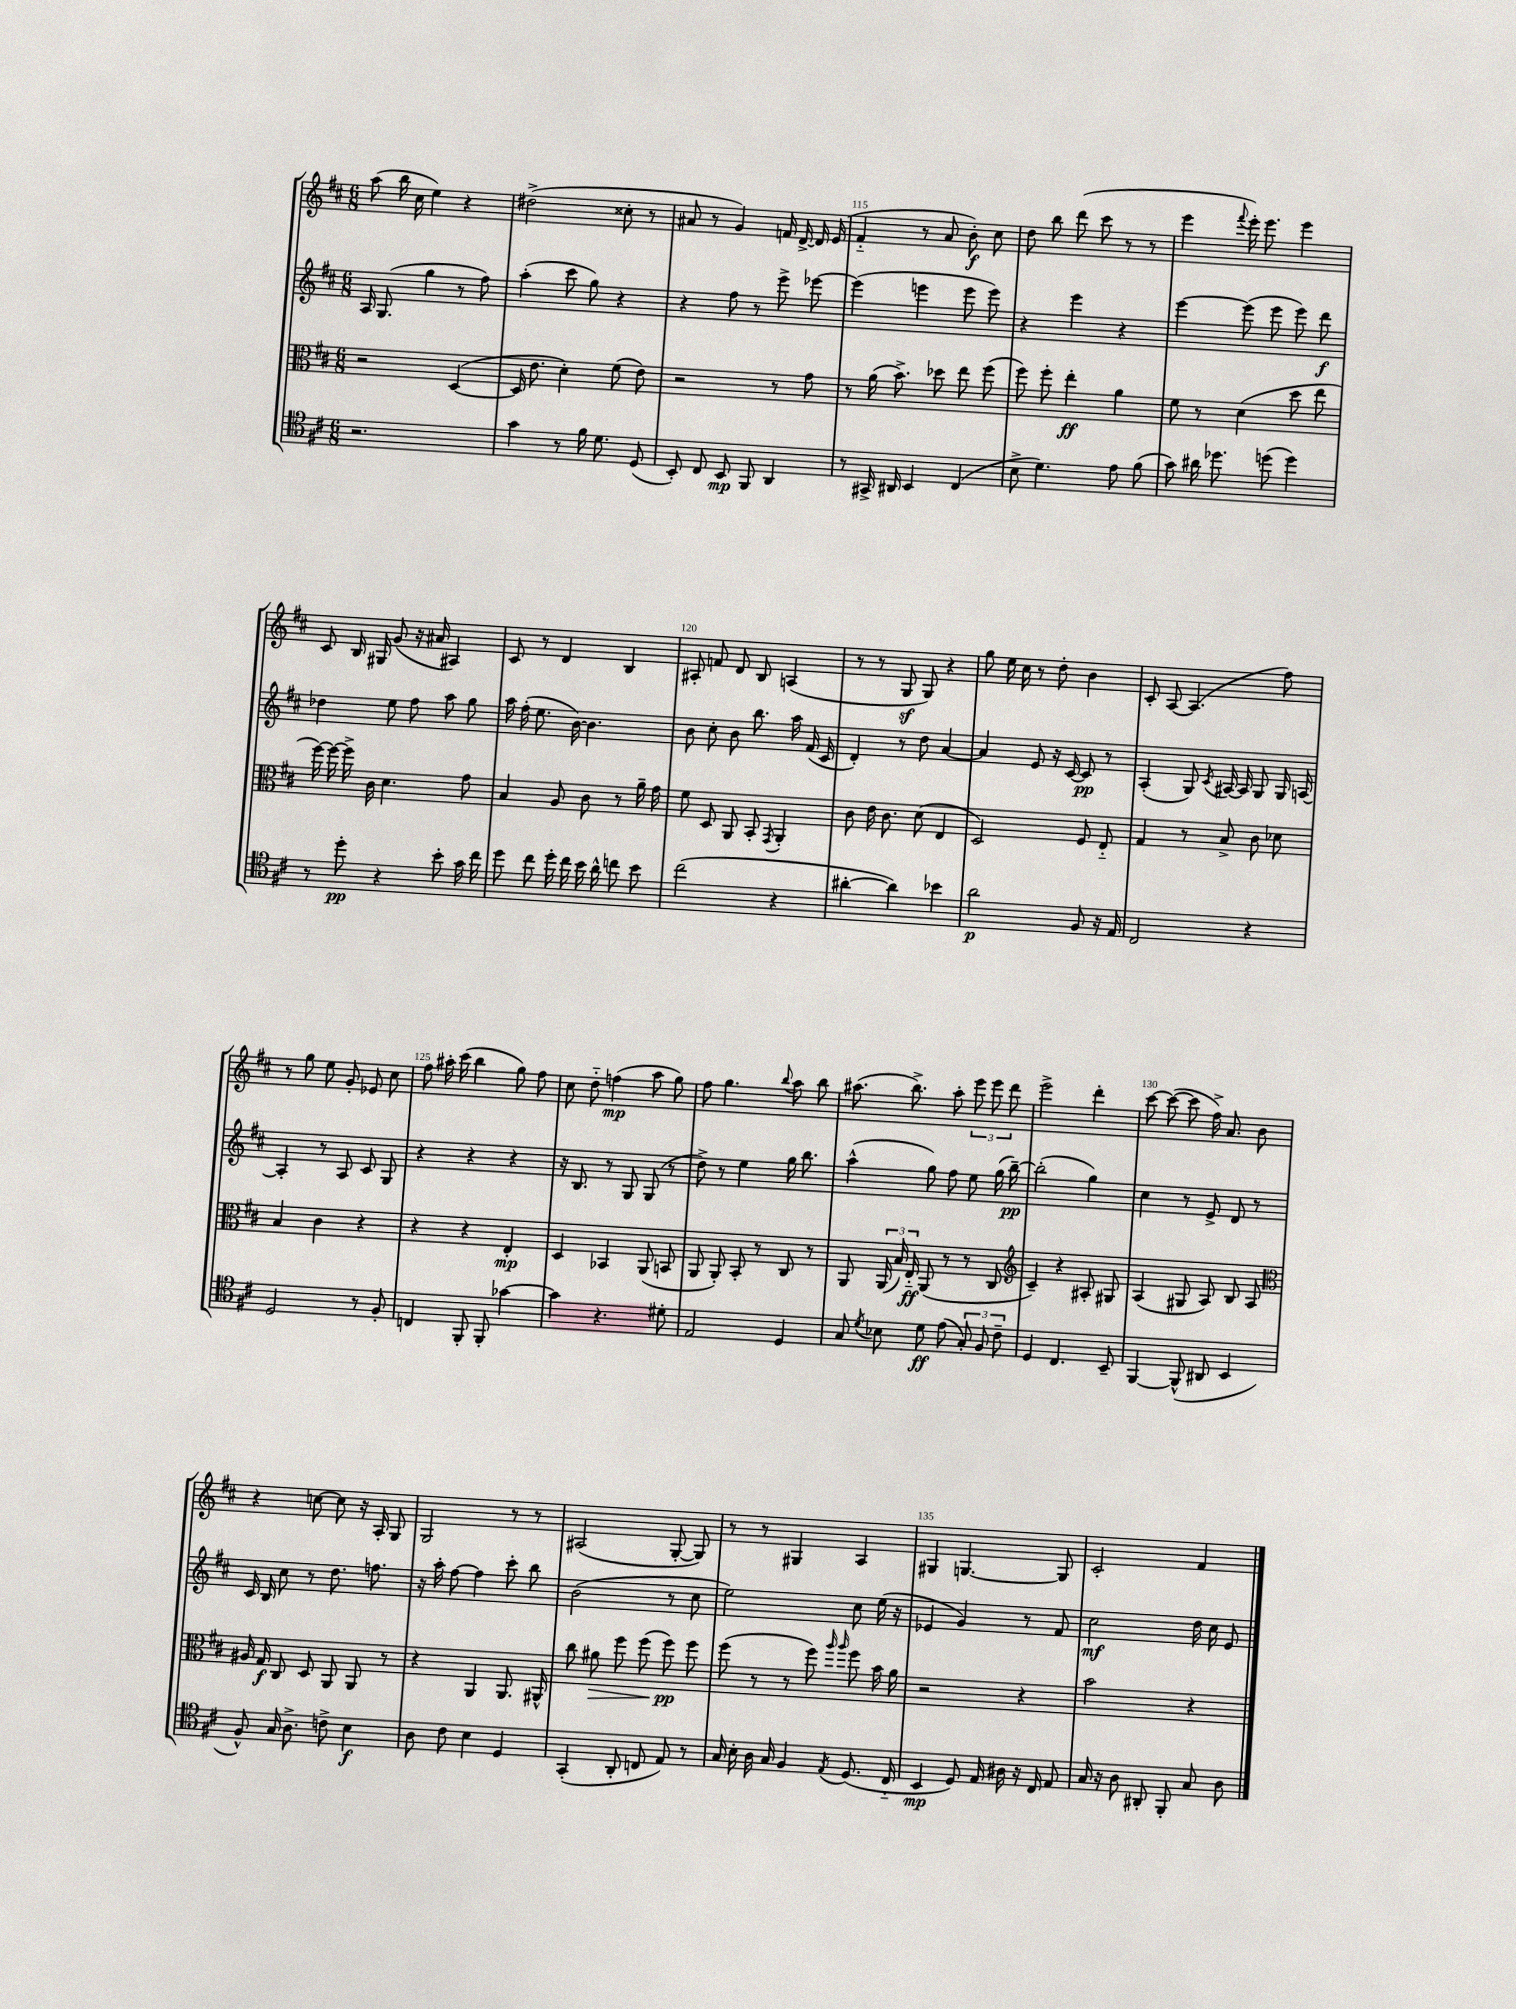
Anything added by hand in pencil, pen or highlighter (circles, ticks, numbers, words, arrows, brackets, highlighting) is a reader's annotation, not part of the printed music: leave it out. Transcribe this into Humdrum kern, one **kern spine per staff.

**kern	**kern	**kern	**kern
*staff4	*staff3	*staff2	*staff1
*clefC4	*clefC3	*clefG2	*clefG2
*k[f#c#]	*k[f#c#]	*k[f#c#]	*k[f#c#]
*M6/8	*M6/8	*M6/8	*M6/8
2.r	2r	16A	(8aa
.	.	(8.G	.
.	.	.	16bb
.	.	.	16cc#
.	.	4gg	4ee)
.	([4D	8r	4r
.	.	8ff#)	.
=	=	=	=
4g	16D]	(4aa'	(2dd#^
.	8.e	.	.
8r	4d')	8ccc#	.
16f#	.	8gg)	.
8.d	.	.	.
.	(8f#	4r	8cc##'
(8D	8e)	.	8r
=	=	=	=
8BB')	2r	4r	8a#
8C#	.	.	8r
8BB	.	8ff#	4g)
8FF#	.	8r	.
4AA	8r	8eee^	16f
.	.	.	[16d^
.	8g	[8eee-	16d]
.	.	.	(16e
=	=	=	=
8r	8r	(4eee-]	4f#'~
16GG#^	(16a	.	.
16AA#	8.b^)	.	.
4BB	.	4eee	8r
.	8dd-	.	8a
(4C#	8ee	8eee	8b')
.	(8ff#	8eee)	8cc#
=	=	=	=
8B^	8ff#)	4r	8dd
4.d)	8ff#'	.	8bb
.	4ee'	4eee	(8ddd
.	.	.	8ccc#
8e	4a	4r	8r
(8f#	.	.	8r
=	=	=	=
8g)	8f#	[4eee	4eee
16a#	8r	.	.
8.dd-	.	.	.
.	.	.	8qqfff#
.	(4d	(8eee]	16eee')
.	.	.	8.eee
(8dd	.	8eee	.
4dd)	8dd	8eee)	4eee
.	8ee	8ddd	.
=	=	=	=
8r	[16ff#)	4dd-	8c#
.	16ff#_	.	.
8dd'	16ff#^]	.	16B
.	16c#	.	16G#
4r	4.d	8ee	(8g
.	.	8ff#	16r
.	.	.	16a#
8b'	.	8aa	4A#)
16g	8g	8gg	.
16cc#	.	.	.
=	=	=	=
8dd	4B	16aa	8c#
.	.	(16ff#'	.
8cc#	.	8.ee	8r
16dd'	8A	.	4d
16cc#	.	[16b)	.
16b	8c#	4.b]	.
16a^^	.	.	.
8cc	8r	.	4B
8b	16a~	.	.
.	16g	.	.
=	=	=	=
(2cc#	8f#	8b	8A#'
.	8D	8cc#'	8f
.	8AA	8b	8d
.	8BB'	8.bb	8B
.	8qGG	.	.
4r	4AA'	.	(4A
.	.	16aa	.
.	.	(16f#	.
.	.	16c#	.
=	=	=	=
[4a#'	8c#	4d')	8r
.	16e	.	8r
.	8.c#	.	.
4a#])	.	8r	8G
.	(8d	8dd	8G)
4b-	4E	[4a	4r
=	=	=	=
2a	2D)	4a]	8gg
.	.	.	16ee
.	.	.	16cc#
.	.	8e	8r
.	.	16r	8dd'
.	.	[16c#	.
8F#	8F#	8c#]	4b
16r	8E'~	8r	.
16E	.	.	.
=	=	=	=
2C#	4G	(4A'	8c#'
.	.	.	[8A
.	8r	8G)	(4.A]
.	.	8qc#	.
.	8B^	[16A#	.
.	.	16A#]	.
4r	8c#	8G	.
.	8d-	16G	8ff#)
.	.	[16A	.
=	=	=	=
2D	4B	4A']	8r
.	.	.	8gg
.	4c#	8r	8ee
.	.	8A	8g'
8r	4r	8c#	8e-
8F#'	.	8G	8cc#
=	=	=	=
4C	4r	4r	8ff#
.	.	.	16aa#'
.	.	.	(16ccc#
8FF#'	4r	4r	4bb
8FF#'	.	.	.
[4g-	4E'	4r	8gg)
.	.	.	8ff#
=	=	=	=
4g-]	4D	16r	8cc#
.	.	8.B	.
.	.	.	8dd'~
4.r	4BB-	8r	(4ff
.	.	8G	.
.	(8AA	(8G	8aa
8d#'	8BB	8r	8gg)
=	=	=	=
2E	8AA	8dd^)	8ff#
.	8AA')	8r	4.gg
.	8BB'	4ee	.
.	8r	.	.
.	.	.	8qqbb
4D	8C#	16gg	8aa
.	.	8.bb	.
.	8r	.	8bb
=	=	=	=
8G	8AA	(4aa^^	(8.aa#
8qd	.	.	.
8B-	(24AA	.	.
.	24B)	.	.
.	.	.	8.bb^)
.	24E'~	.	.
8d	(8AA	8gg)	.
(8e	8r	8ff#	8aa#'
12G')	8r	8ee	12eee
12F#	.	.	12eee
.	8C#	(16gg	.
12c#~	.	.	12ddd
.	.	[16bb~)	.
=	=	=	=
*	*clefG2	*	*
4D	4c#~)	(2bb']	2eee^
4.C#	4r	.	.
.	8A#'	4gg)	4ddd'
8BB~	8G#	.	.
=	=	=	=
[4FF#	(4A	4cc#	[8ccc#
.	.	.	(8ccc#_
(8FF#^^]	8G#	8r	8ccc#]
8AA#	8A)	8e^	16ff#^)
.	.	.	8.a
4BB	8B	8d	.
.	8A	8r	8b
=	=	=	=
*	*clefC3	*	*
8F#^^)	16A#	16c#	4r
.	16G	16B	.
16G	8C#	8cc#	.
8.A^	.	.	.
.	8D	8r	[8cc
8c^	8AA	8.dd	8cc]
4B	8AA	.	16r
.	.	8.ff	16A'
.	8r	.	8G
=	=	=	=
8A	4r	16r	2G
.	.	16aa'	.
8c#	.	[8ff#	.
4B	4AA	4ff#]	.
4D	8.AA	8ccc#'	8r
.	.	8bb	8r
.	16AA#^^	.	.
=	=	=	=
(4GG'	8cc#	(2b	(2A#
.	8a#	.	.
8AA'	8ff#	.	.
8C	(8ff#	.	.
8E)	8ff#)	8r	[8G'
8r	8ff#	8cc#	8G])
=	=	=	=
16G	(8ff#	2ee)	8r
16B'	.	.	.
16A	8r	.	8r
16G	.	.	.
4F#	8r	.	4G#
.	8ff#)	.	.
.	16qqaa	.	.
8qE	16qqaa	.	.
(8.D	8ff#	8cc#	4A
.	16b	(16ee	.
16C#'~	16a	16r	.
=	=	=	=
4BB	2r	4e-	4G#
8D)	.	4g)	[4.G
16E	.	.	.
16A#	.	.	.
16r	4r	8r	.
16C#	.	.	.
8E	.	8f#	8G]
=	=	=	=
16G	2b	2cc#	2c#'
16r	.	.	.
8A	.	.	.
8AA#'	.	.	.
8FF#'	.	.	.
8G	4r	16dd	4f#
.	.	16cc#	.
8A	.	8e	.
==	==	==	==
*-	*-	*-	*-
